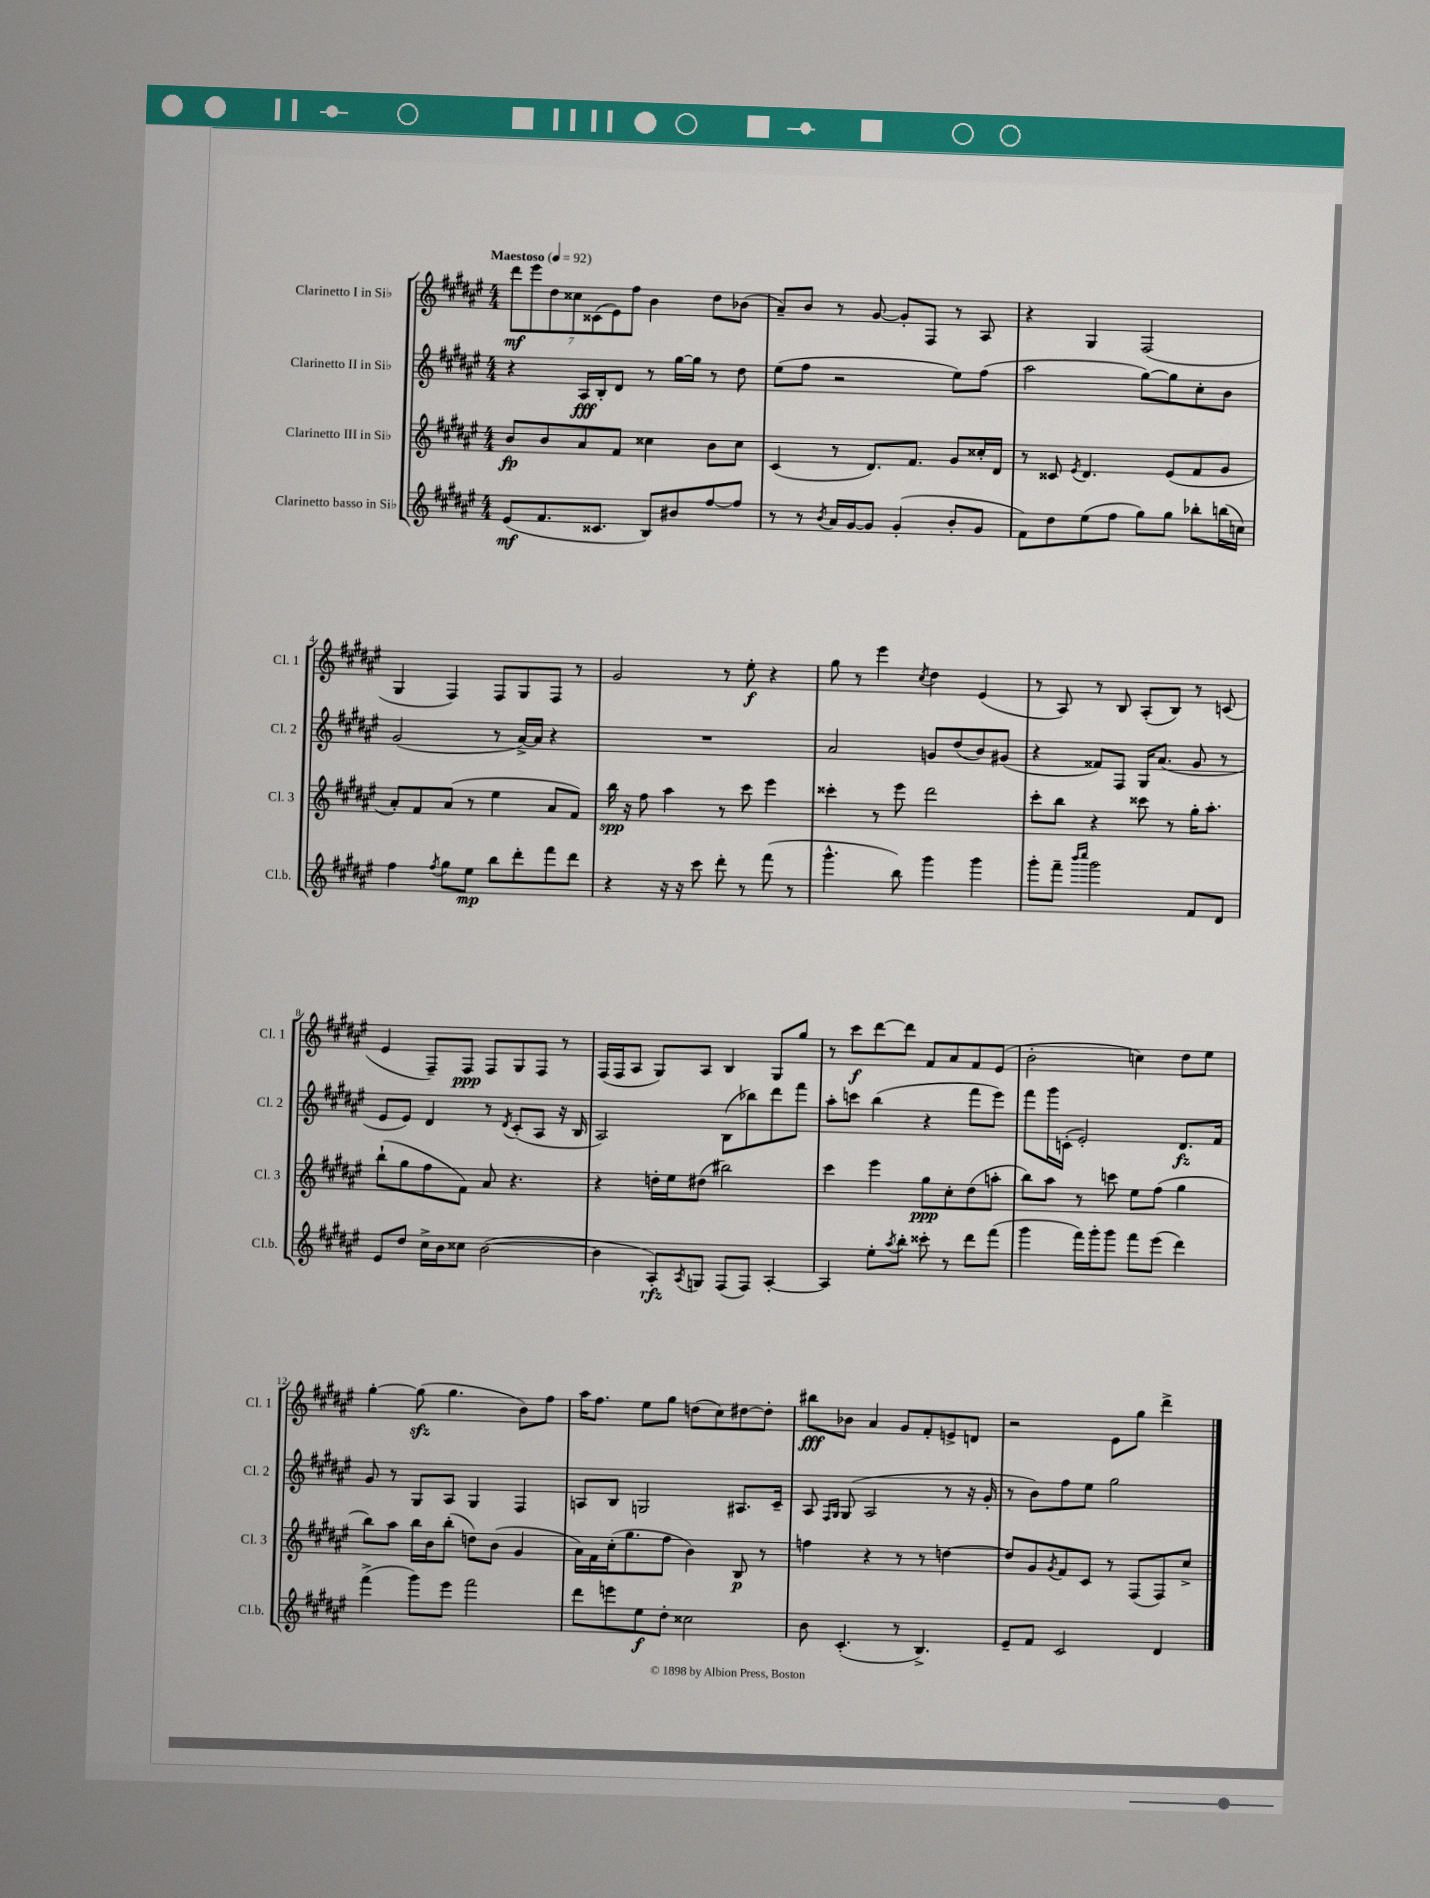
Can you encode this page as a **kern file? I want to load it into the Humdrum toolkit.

**kern	**kern	**kern	**kern
*staff4	*staff3	*staff2	*staff1
*clefG2	*clefG2	*clefG2	*clefG2
*k[f#c#g#d#a#e#]	*k[f#c#g#d#a#e#]	*k[f#c#g#d#a#e#]	*k[f#c#g#d#a#e#]
*M4/4	*M4/4	*M4/4	*M4/4
*MM92	*MM92	*MM92	*MM92
(8e#	8b	4r	14ddd#
.	.	.	14eee#
8.f#	8b	.	.
.	.	.	14dd#
.	.	.	14cc##
.	8a#	16A#	.
.	.	.	(14c##
8.c##	.	16B'	.
.	.	.	14e#)
.	8f#	8d#	.
.	.	.	14ff#
8B)	4cc##	8r	4b
8b#	.	[16gg#	.
.	.	16gg#]	.
[8ff#	8b	8r	8dd#
8ff#]	8cc##	8dd#	(8b-
=	=	=	=
8r	(4c#	(8ee#	8a#~)
8r	.	8ff#	8b
8qb	.	.	.
16a#	8r	2r	8r
[16g#	.	.	.
8g#]	8.d#)	.	[8g#
(4g#'	.	.	8g#']
.	8.f#	.	.
.	.	.	8F#
8b'	8g#	8ee#)	8r
8g#	16cc##'	(8ff#	8A#
.	16d#	.	.
=	=	=	=
8f#)	8r	2aa#	4r
8dd#	8c##	.	.
.	8qe#	.	.
(8ee#	4.d#	.	4G#
8ff#	.	.	.
8gg#)	.	[8gg#)	(2F#
8gg#	(8e#	8gg#]	.
8bb-'	8f#	8cc#'	.
(16bb	8g#	8b	.
16cc)	.	.	.
=	=	=	=
4ff#	8a#')	(2g#	4G#
.	8f#	.	.
8qff#	.	.	.
8gg#	(8a#	.	4F#)
8ee#	8r	.	.
8bb	4ee#	8r	8F#
8ddd#'	.	[16a#^)	8G#
.	.	16a#]	.
8fff#	8a#	4r	8F#
8ddd#	8f#)	.	8r
=	=	=	=
4r	16bb	1r	2g#
.	16r	.	.
.	8ff#	.	.
16r	4aa#	.	.
16r	.	.	.
8ccc#	.	.	.
8ddd#'	8r	.	8r
8r	8ccc#	.	8ee#'
(8fff#	4eee#	.	4r
8r	.	.	.
=	=	=	=
4.ggg#^^	4ccc##'	2a#	8gg#
.	.	.	8r
.	8r	.	4eee#
8bb)	8eee#	.	.
.	.	.	8qcc#
4ggg#	2ddd#	8g	4dd#
.	.	(8dd#	.
4ggg#	.	8b)	(4e#
.	.	(8g#	.
=	=	=	=
8ggg#'	8ccc#'	4r	8r
8fff#~	8bb	.	8A#)
16qqbbb	.	.	.
16qqcccc#	.	.	.
2ggg#	4r	8f##)	8r
.	.	8F#	8B
.	8ccc##	16G#	(8A#'
.	.	(8.a#	.
.	8r	.	8B)
8f#	16gg#'	8g#	8r
.	8.aa#'	.	.
8d#	.	8r	(8c
=	=	=	=
8e#	(8bb`	8e#	4e#
8dd#	8gg#	8e#)	.
16cc#^	8ff#	4d#	8F#~)
16b	.	.	.
8cc##	8f#)	.	8F#
([2b	8a#	8r	8F#
.	.	8qd#	.
.	4.r	(8c#'	8G#
.	.	8A#	8F#
.	.	16r	8r
.	.	16B	.
=	=	=	=
4b]	4r	2A#)	(16F#
.	.	.	16F#
.	.	.	8A#
8A#')	16dd'	.	8G#)
.	16ee#	.	.
8qA#	.	.	.
8G	(8dd#	.	8A#
(8F#	2bb#)	(8B	4B
8F#)	.	8bb-)	.
[4A#'	.	8ddd#	8G#
.	.	8fff#	8gg#
=	=	=	=
4A#]	4ccc#	8aa#'	8r
.	.	8ccc	8ccc#
8ee#'	4eee#	(4bb	[8ddd#
8qaa#	.	.	.
8bb'	.	.	8ddd#]
8ccc##'	8gg#	4r	8f#
8r	8cc#'	.	8a#
8ddd#	(8dd#	8fff#	8f#
(8fff#	8aa'	8eee#)	(8e#
=	=	=	=
4ggg#	8bb)	8fff#	2b'
.	8aa#	16ggg#	.
.	.	(16c'	.
16fff#)	8r	2e#')	.
16ggg#'	.	.	.
8ggg#	8ccc	.	.
8fff#	8ee#	.	4cc)
(8eee#	(8ff#	.	.
4ddd#)	4gg#	8.d#	8dd#
.	.	.	8ee#
.	.	16f#	.
=	=	=	=
(4fff#^	8bb)	8g#	[4gg#'
.	8aa#	8r	.
8ggg#)	16bb	8G#	(8gg#]
.	16b	.	.
8eee#	(8bb'	8A#	4.gg#
2fff#	8dd)	4G#	.
.	(8b	.	.
.	4g#	4F#	8b)
.	.	.	8ff#
=	=	=	=
8ddd#	16a#)	8A	16aa#
.	16f#	.	8.ff#
8eee	(16cc#'	8B	.
.	8.gg#	.	.
8ee#	.	2G	8ee#
8dd#'	8ff#	.	8gg#
2cc##	4b)	.	(8dd
.	.	.	8cc#)
.	8B	8.A#	[8dd#
.	8r	.	8dd#']
.	.	16c#~	.
=	=	=	=
8b	4ff	8A#	8bb#
.	.	16qqF#	.
.	.	16qqG#	.
(4.c#'	.	(8G#	8b-
.	4r	2A#	4a#
8r	8r	.	8g#
4.B^)	8r	.	8f#'
.	[4dd	8r	8e^
.	.	16r	8d
.	.	16g#'	.
=	=	=	=
8e#~	8dd]	8r	2r
8f#	8g#	8b)	.
.	8qg#	.	.
2c#	8f#	8ff#	.
.	8c#	8ee#	.
.	8r	2gg#	8e#
.	(8F#	.	8gg#
4d#	8F#)	.	4ddd#^
.	8cc#^	.	.
==	==	==	==
*-	*-	*-	*-
